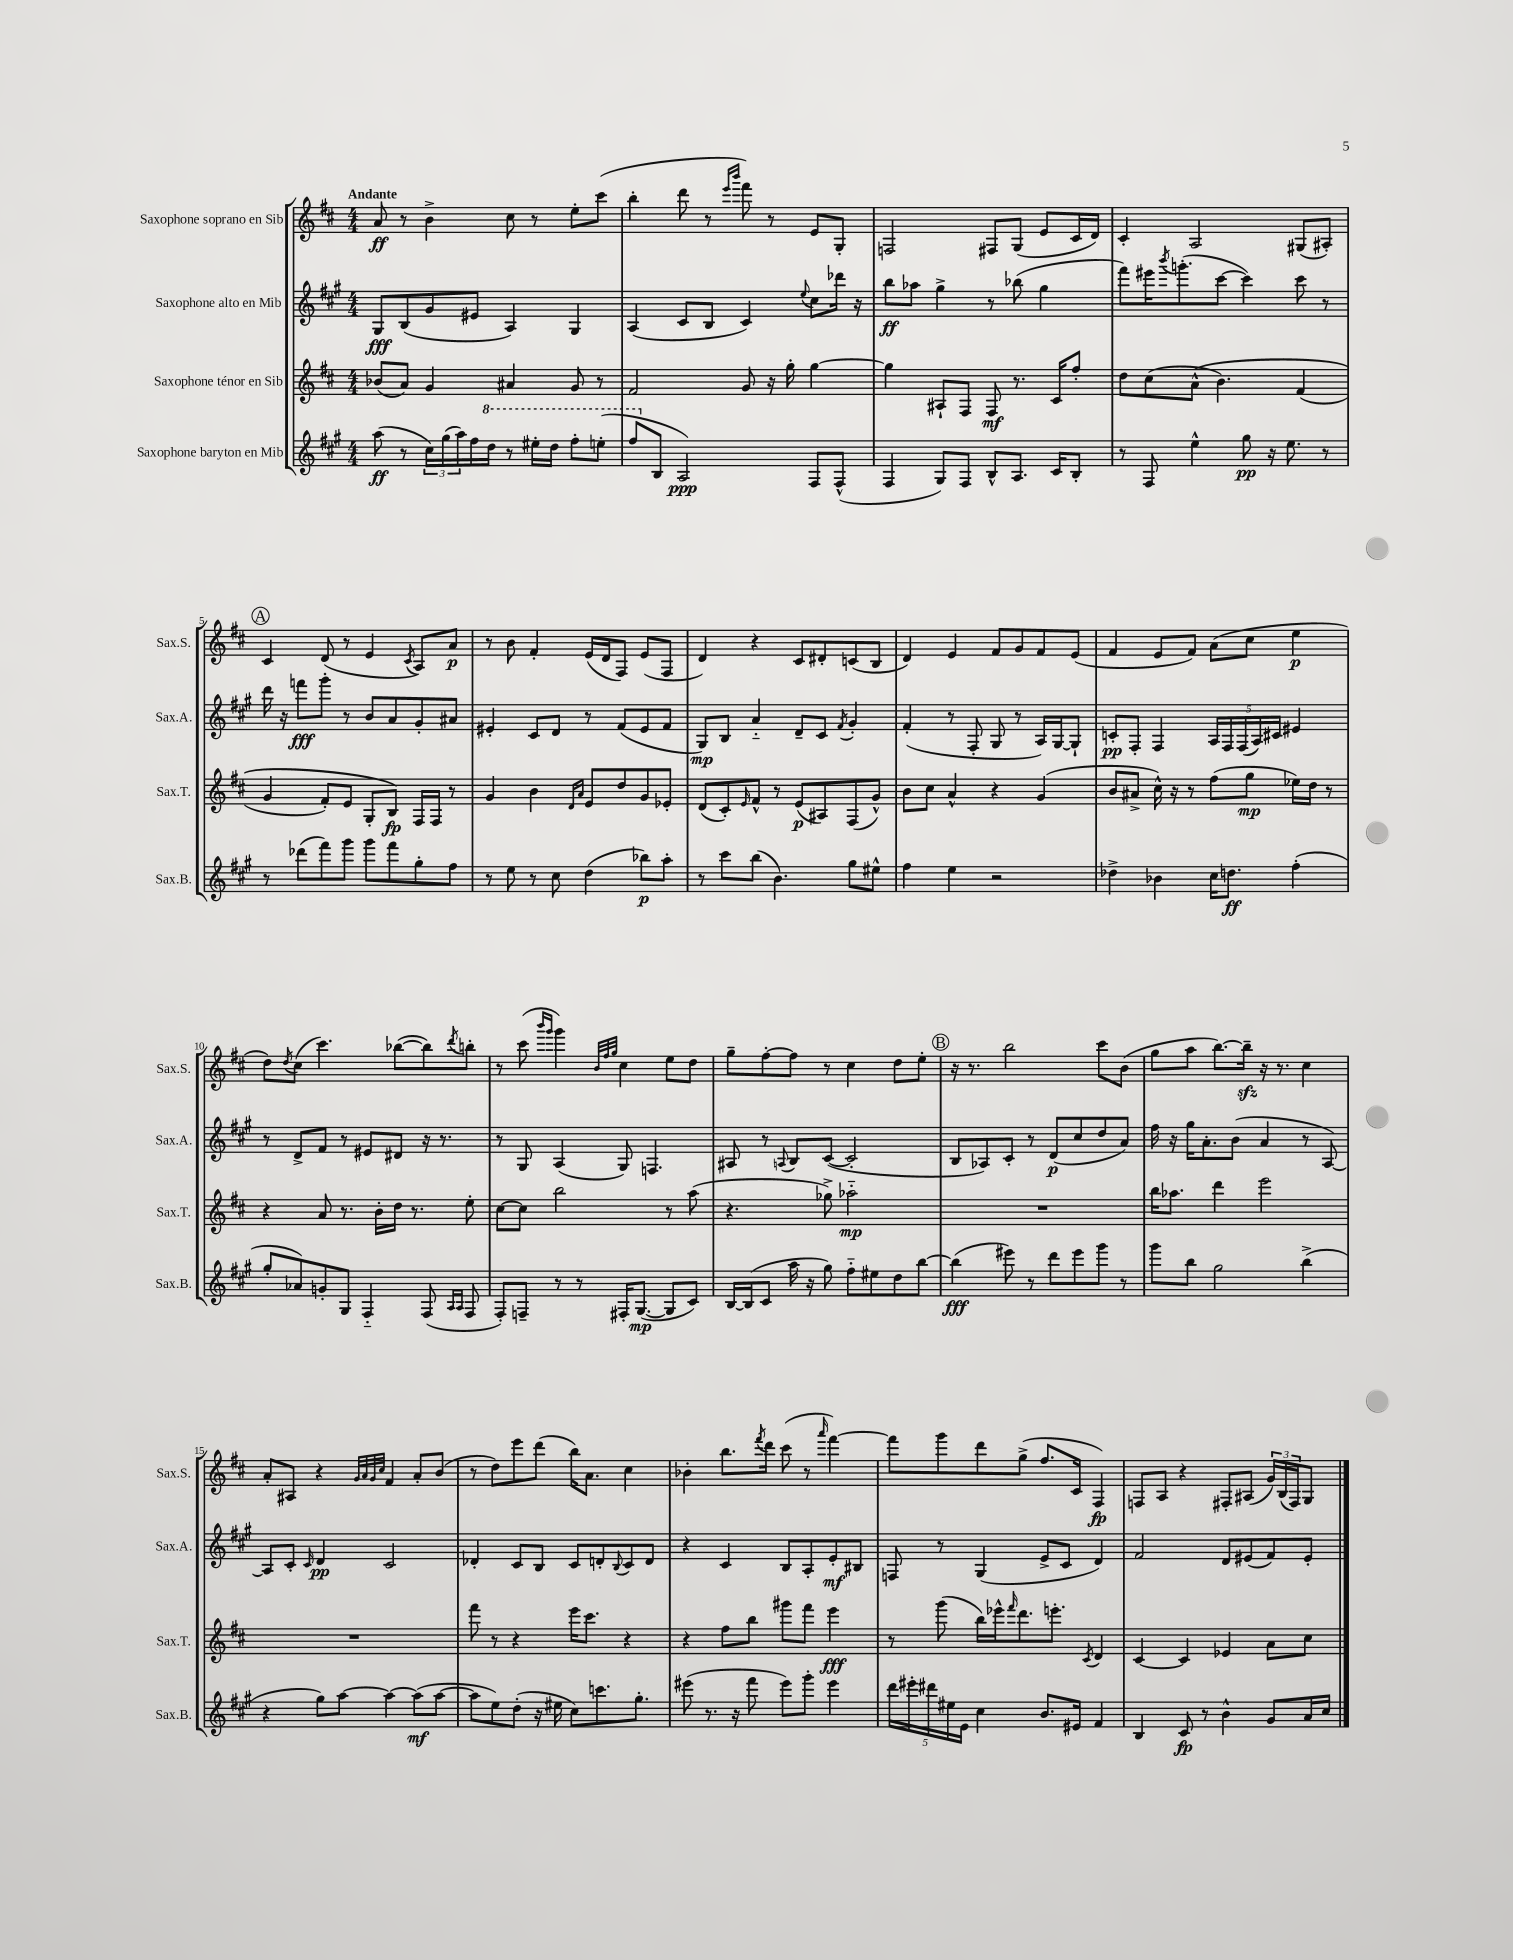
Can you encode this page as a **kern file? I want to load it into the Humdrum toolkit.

**kern	**kern	**kern	**kern
*staff4	*staff3	*staff2	*staff1
*clefG2	*clefG2	*clefG2	*clefG2
*k[f#c#g#]	*k[f#c#]	*k[f#c#g#]	*k[f#c#]
*M4/4	*M4/4	*M4/4	*M4/4
(8aa\	(8b-/L	8G#/L	8a/
8r	8a/J)	(8B/	8r
24cc#\LL)	4g/	8g#/	4b^\
(24gg#\	.	.	.
24aa\)	.	.	.
16ff#\	.	8e#/J	.
16ddd\JJ	.	.	.
8r	4a#/	4A/)	8cc#\
16eee#'\LL	.	.	8r
16ddd\JJ	.	.	.
8fff#'\L	8g/	4G#/	8ee'\L
(8eee'\J	8r	.	(8ccc#\J
=	=	=	=
8fff#/L	2f#/	(4A/	4bb'\
8B/J	.	.	.
2A/)	.	8c#/L	8ddd\
.	.	8B/J	8r
.	.	.	16qqeee/LL
.	.	.	16qqbbb/JJ
.	8g/	4c#/)	8fff#\)
.	16r	.	8r
.	16gg'\	.	.
.	.	8qqee/	.
8F#/L	[4gg\	8cc#\L	8e/L
(8F#^^/J	.	16ddd-\Jk	8G'/J
.	.	16r	.
=	=	=	=
4F#/	4gg\]	8bb\L	2F/
.	.	8aa-\J	.
8G#/L)	8A#`/L	4gg#^\	.
8F#/J	8F#/J	.	.
8B^^/L	8F#/	8r	8F#/L
8.A/J	8.r	(8bb-\	(8G/J
.	.	4gg#\	8e/L
16c#/LK	16c#/LK	.	.
8B'/J	8ff#'/J	.	16c#/L
.	.	.	16d/JJ)
=	=	=	=
8r	8dd\L	8fff#\L)	4c#'/
8F#/	(8cc#\	16eee#\K	.
.	.	8qbbb/	.
.	.	(8.ggg'\	.
4ee^^\	&(8a^^\J	.	2A/
.	4.b\)	[8ccc#\J	.
8gg#\	.	4ccc#\])	.
16r	.	.	.
8.ee\	.	.	.
.	(4f#/	8ccc#\	(8G#/L
8r	.	8r	8A#'/J)
=	=	=	=
8r	4g/	16ddd\	4c#/
.	.	16r	.
(8ddd-\L	.	8fff\L	.
8fff#\)	8f#'/L)	8ggg#'\J	(8d/
8ggg#\J	8e/J	8r	8r
8ggg#\L	8G'/L	8b/L	4e/
8fff#\	8B/J&)	8a/	.
.	.	.	8qc#/
8gg#'\	16F#/LL	8g#'/	8A/L)
.	16F#/JJ	.	.
8ff#\J	8r	8a#/J	8a/J
=	=	=	=
8r	4g/	4e#'/	8r
8ee\	.	.	8b\
8r	4b\	8c#/L	4f#'/
8cc#\	.	8d/J	.
.	16qqd/LL	.	.
.	16qqa/JJ	.	.
(4dd\	8e/L	8r	(16e/LL
.	.	.	16d/J
.	8dd/	(8f#/L	8F#/J)
8bb-\L)	8g/	8e#/	(8e/L
8aa'\J	8e-'/J	8f#/J	8F#/J
=	=	=	=
8r	(8d/L	8G#/L)	4d/)
8ccc#\L	8c#'/)	8B/J	.
.	16qqe/	.	.
(8bb\J	8f#^^/J	4a'~/	4r
4.b\)	8r	.	.
.	(8e/L	8d~/L	8c#/L
.	8A#/)	8c#/J	8d#'/
.	.	8qf#/	.
8gg#\L	(8F#/	4g#'/	(8c/
8ee#^^\J	8g^^/J)	.	8B/J
=	=	=	=
4ff#\	8b\L	(4f#'/	4d/)
.	8cc#\J	.	.
4ee\	4a^^/	8r	4e/
.	.	8F#'/	.
2r	4r	8G#/	8f#/L
.	.	8r	8g/
.	(4g/	16A/LL)	8f#/
.	.	[16G#/J	.
.	.	8G#`/]J	(8e/J
=	=	=	=
4dd-^\	8b/L	8c'/L	4f#/
.	8a#^/J	8F#'/J	.
4b-\	16cc#^^\)	4F#/	8e/L
.	16r	.	.
.	8r	.	8f#/J)
16cc#\LK	(8ff#\L	20A/LL	(8a\L
.	.	20F#/	.
8.dd\J	.	.	.
.	.	(20F#/	.
.	8gg\J	.	8cc#\J
.	.	20A/)	.
.	.	20c#/JJ	.
(4ff#'\	16ee-\LL)	4e#/	4ee\
.	16dd\JJ	.	.
.	8r	.	.
=	=	=	=
8gg#'/L	4r	8r	8dd\L)
.	.	.	8qdd/
8a-/)	.	8d^/L	(8cc#\J
8g'/	8a/	8f#/J	4.ccc#\)
8G#/J	8.r	8r	.
4F#'~/	.	8e#/L	.
.	16b'\LL	.	.
.	16dd\JJ	8d#/J	([8bb-\L
.	8.r	.	.
(8F#/	.	16r	8bb-\])
.	.	8.r	.
16qqA/LL	.	.	.
16qqA/JJ	.	.	8qddd/
8F#/	8ee'\	.	8bb'\J
=	=	=	=
8F#'/L)	[8cc#\L	8r	8r
8F~/J	8cc#\]J	8G#/	(8ccc#\
.	.	.	16qqbbb/LL
.	.	.	16qqggg/JJ
8r	2bb\	(4A/	4ggg\)
8r	.	.	.
.	.	.	32qqb/LLL
.	.	.	32qqff#/
.	.	.	32qqgg/JJJ
16F#'/LK	.	8G#/)	4cc#\
([8.G#/J	.	.	.
.	.	4.F/	.
8G#/]L	8r	.	8ee\L
8c#/J)	(8aa\	.	8dd\J
=	=	=	=
[16B/LL	4.r	8A#/	8gg~\L
(16B/]J	.	.	.
8c#/J	.	8r	[8ff#'\
.	.	8qqA/	.
16aa\	.	8B/L	8ff#\]J
16r	.	.	.
8gg#\)	8gg-^\)	([8c#/J	8r
8ff#'~\L	2aa-'~\	2c#'/]	4cc#\
8ee#\	.	.	.
8dd\	.	.	8dd\L
[8bb\J	.	.	8ee'\J
=	=	=	=
(4bb\]	1r	8B/L	16r
.	.	.	8.r
.	.	8A-/)	.
8eee#\)	.	8c#'/J	2bb\
8r	.	8r	.
8ddd\L	.	(8d/L	.
8eee#\	.	8cc#/	.
8ggg#\J	.	8dd/	8ccc#\L
8r	.	8a/J)	(8b\J
=	=	=	=
8ggg#\L	16bb\LK	16ff#\	8gg\L
.	8.aa-\J	16r	.
8bb\J	.	16gg#\LK	8aa\J
.	.	8.a'\	.
2gg#\	4ddd\	.	[8.bb\L)
.	.	(8b\J	.
.	.	.	16bb~\]Jk
.	2eee\	4a/	16r
.	.	.	8.r
(4bb^\	.	8r	4cc#\
.	.	[8A/)	.
=	=	=	=
4r	1r	8A/]L	8a'/L
.	.	8c#'/J	8A#/J
.	.	16qqc#/	.
8gg#\L)	.	4d/	4r
[8aa\J	.	.	.
.	.	.	32qqg/LLL
.	.	.	32qqa/
.	.	.	32qqg/
.	.	.	32qqcc#/JJJ
4aa\_	.	2c#/	4f#/
(8aa\]L	.	.	8a'/L
[8aa\J	.	.	(8b/J
=	=	=	=
8aa\]L	8fff#\	4d-'/	8r
8ee\)	8r	.	8dd\L)
(8dd'\J	4r	8c#/L	8eee\
16r	.	8B/J	(8ddd\J
16ee#\	.	.	.
8cc#\L)	16eee\LK	8c#/L	16bb\LK)
.	8.ccc#\J	.	8.a\J
8.ccc\	.	8d'/	.
.	.	8qqB/	.
.	4r	8c#/	4cc#\
8.gg#'\J	.	.	.
.	.	8d/J	.
=	=	=	=
(8eee#\	4r	4r	4b-'\
8.r	.	.	.
.	8ff#\L	4c#/	8.bb\L
16r	.	.	.
8fff#\	8bb\J	.	.
.	.	.	8qfff#/
.	.	.	16ddd\Jk
8eee#\L)	8ggg#\L	8B/L	(8ccc#\
8ggg#'\J	8fff#\J	8A'/	8r
.	.	.	16qqaaa/
4eee#\	4eee\	8e'/	[4fff#\)
.	.	8B#/J	.
=	=	=	=
20ddd\LL	8r	8F/	8fff#\]L
20eee#'\	.	.	.
20ddd#\	.	.	.
.	(8ggg\	8r	8ggg\
20ee#\	.	.	.
20e\JJ	.	.	.
4cc#\	16bb\LL)	(4G#/	8ddd\
.	16eee-^^\J	.	.
.	16qqfff#/	.	.
.	8.ddd\	.	(8gg^\J
8.b/L	.	8e^/L	8.ff#/L
.	8.eee'\J	.	.
.	.	8c#/J	.
16e#/Jk	.	.	16c#/Jk
.	8qc#/	.	.
4f#/	4d/	4d/)	4F#/)
=	=	=	=
4B/	[4c#/	2f#/	8F/L
.	.	.	8A/J
8c#/	4c#/]	.	4r
8r	.	.	.
4b^^\	4e-/	8d/L	8F#'/L
.	.	(8e#/	(8A#/J
8g#/L	8a\L	8f#/)	24g/LL)
.	.	.	(24B/
.	.	.	24F#/J)
16a/L	8cc#\J	8e#'/J	8G/J
16cc#/JJ	.	.	.
==	==	==	==
*-	*-	*-	*-
